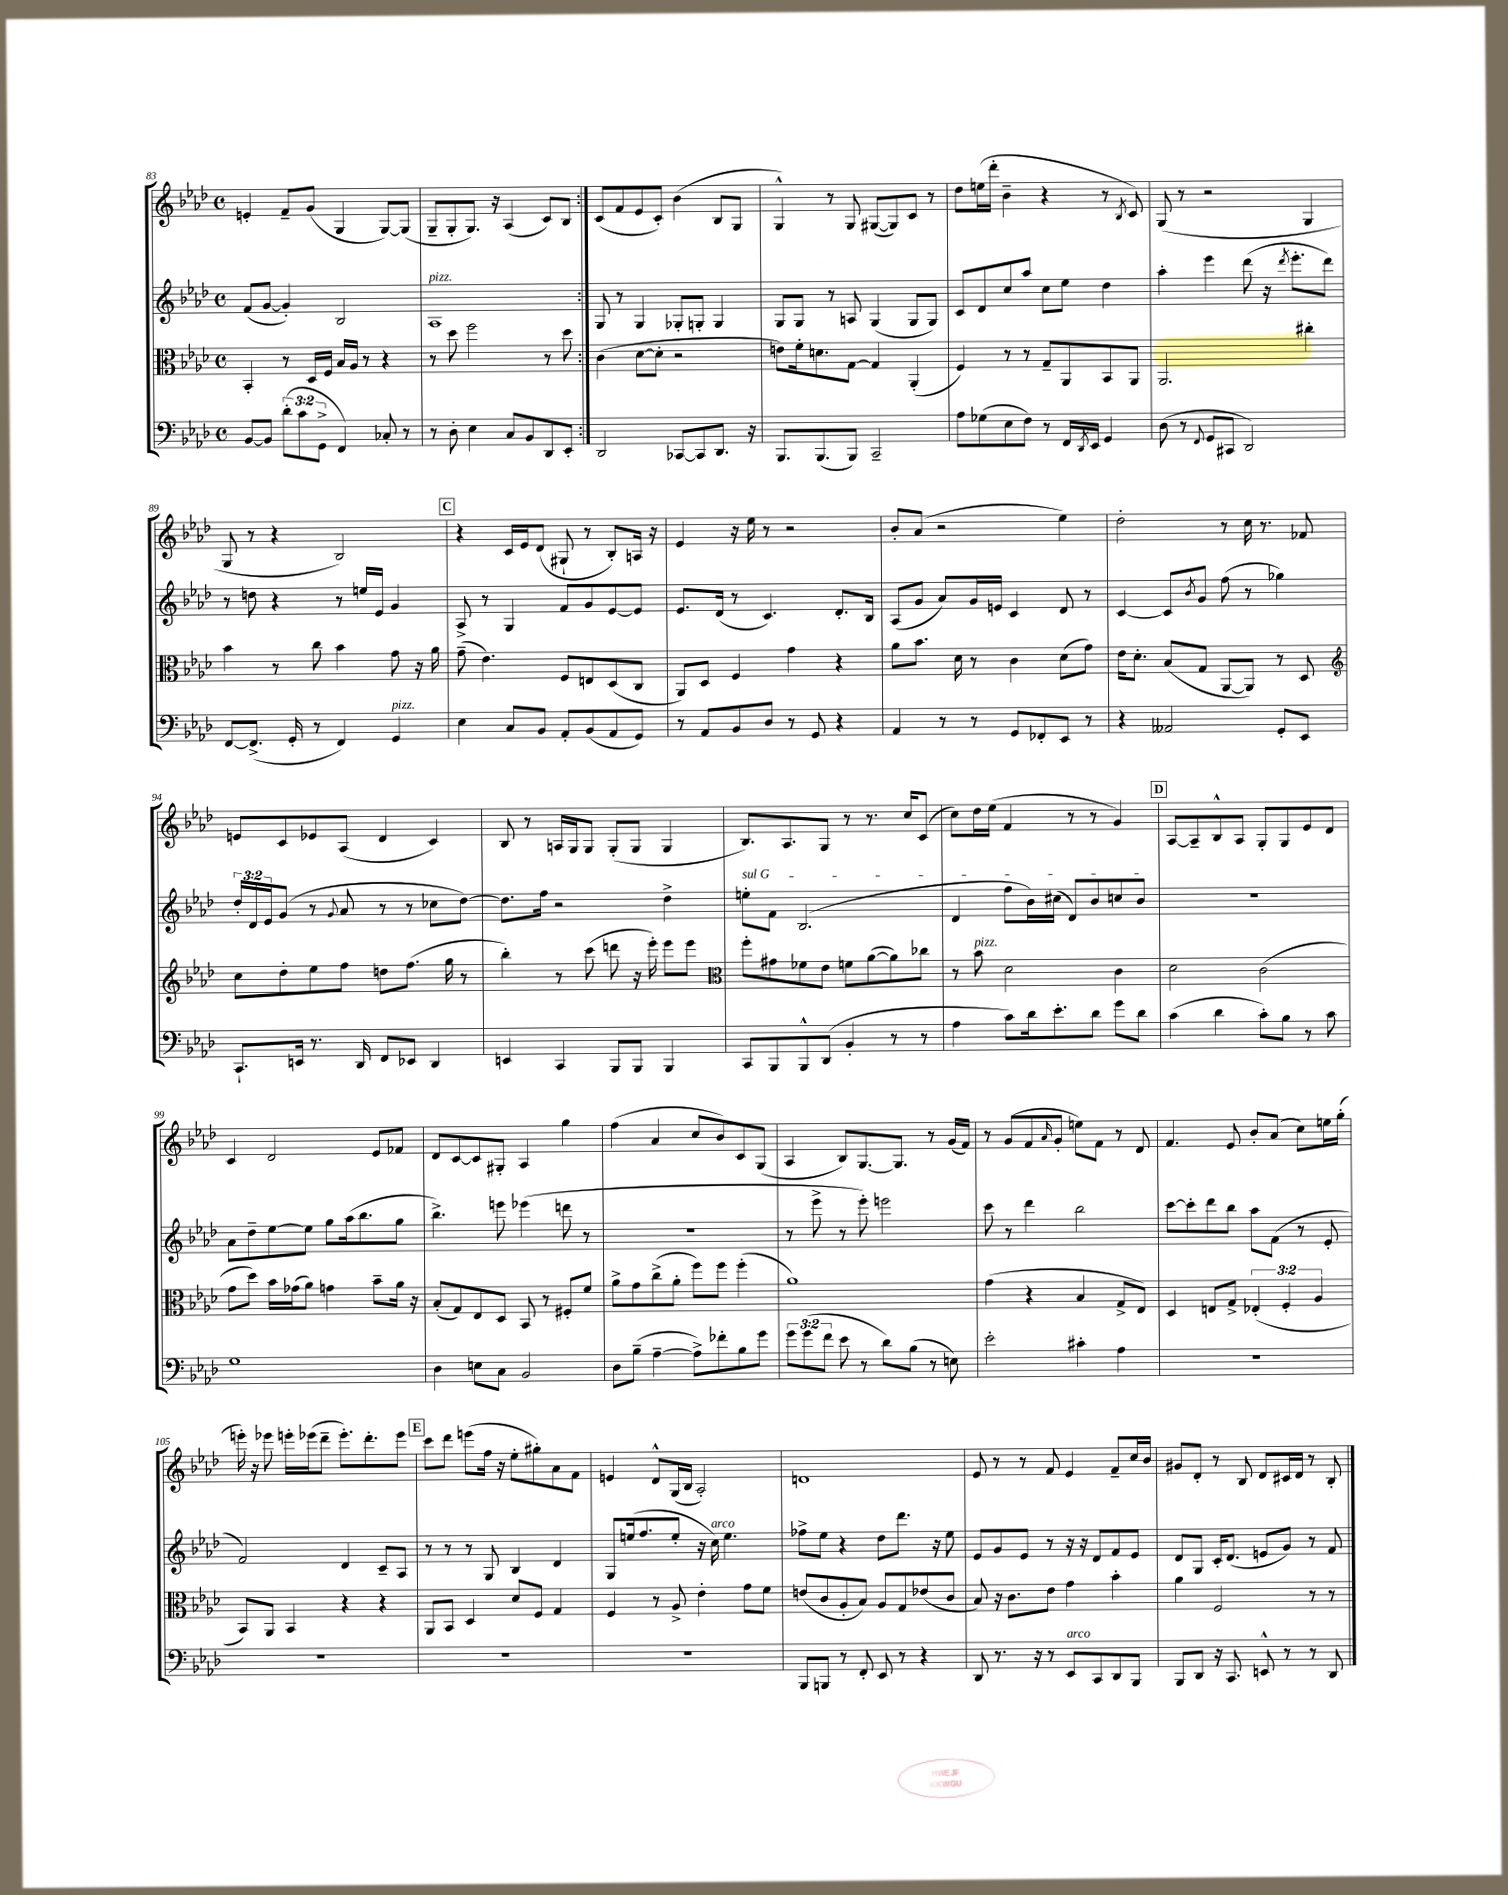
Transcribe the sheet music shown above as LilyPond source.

<<
\new StaffGroup <<
\new Staff = "s0" {
    \clef treble \key aes \major \defaultTimeSignature \time 4/4
    \repeat volta 2 { e'4-. f'8-- g'8( g4 g8~) g8( |
    g8-- g8-. g8.) r16 aes4( c'8) bes8 | }
    c'8( f'8 ees'8 c'8-.) bes'4( bes8 g8 |
    g4-^) r8 g8 gis8~( gis8) c'8 r8 |
    des''8 e''16( des'''16-. bes'4-- r4 r8 \acciaccatura { bes8 } c'8) |
    g8( r8 r2 g4 |
    g8 r8 r4 bes2) |
    \mark \markup { \box "C" } r4 c'16 ees'16 des'8( gis8-! r8 bes8-.) a16 r16 |
    ees'4 r16 ees''16 r8 r2 |
    bes'8-. aes'8( r2 ees''4) |
    des''2-. r8 c''16 r8. fes'8 |
    e'8 c'8 ees'8 aes8( des'4 c'4) |
    bes8 r8 a16 g16 g8 g8-.( g8 g4 |
    bes8.) aes8. g8 r8 r8. c''16 c'8( |
    c''8) des''16 ees''16( f'4 r8 r8 g'4) |
    \mark \markup { \box "D" } aes8~ aes8-- bes8-^ aes8 g8-. g8 ees'8 des'8 |
    c'4 des'2 ees'8 fes'8 |
    des'8 c'8~ c'8 gis8-. aes4 g''4 |
    f''4( aes'4 c''8 bes'8) c'8 g8( |
    aes4 bes8) g8.~ g8. r8 g'16( f'16) |
    r8 g'8( f'8 \grace { aes'16 } g'8-. e''8) f'8 r8 des'8 |
    f'4. ees'8 bes'8-. aes'8( c''8) e''16 g''16-.( |
    e'''16-.) r16 ees'''8 e'''16-. ees'''16( des'''8-- ees'''8.-.) des'''8.-. ees'''8 |
    \mark \markup { \box "E" } c'''8 des'''8 e'''8( f''16 r16 ees''8-. gis''8-.) aes'8 f'8 |
    e'4 des'8-^ g16( bes16 aes2-.) |
    d'1 |
    ees'8 r8 r8 f'8 ees'4 f'8-- c''16 bes'16 |
    gis'8 des'8-. r8 bes8 des'8 cis'16 des'16 r8 bes8-. \bar "|." |
}
\new Staff = "s1" {
    \clef treble \key aes \major \defaultTimeSignature \time 4/4 \override Staff.TupletNumber.text = #tuplet-number::calc-fraction-text
    \repeat volta 2 { f'8( g'8~ g'4-.) bes2 |
    aes1^\markup { \italic "pizz." } | }
    g8 r8 g4 ges8-. g8-. g4 |
    g8 g8 r8 a8 g4( g8 g8) |
    c'8 des'8 c''8 aes''8 c''8 ees''8 des''4 |
    aes''4-. ees'''4 des'''8( r16 \acciaccatura { des'''8 } ees'''8.-. des'''8) |
    r8 d''8 r4 r8 e''16 ees'16 g'4 |
    \mark \markup { \box "C" } aes8-> r8 g4 f'8 g'8 ees'8~ ees'8 |
    ees'8. des'16( r8 c'4.) des'8.-. bes16 |
    aes8( g'8 aes'8) g'16 e'16 c'4 des'8 r8 |
    c'4~ c'8 \acciaccatura { bes'8 } g'8 f''8( r8 ges''4) |
    \tuplet 3/2 { des''16-. des'16 ees'16 } g'8( r8 \appoggiatura { g'8 } aes'8 r8 r8 ces''8 des''8~) |
    des''8. f''16 r2 des''4-> |
    \once \override TextSpanner.bound-details.left.text = \markup { \italic "sul G" } e''8-.\startTextSpan f'8 bes2.( |
    des'4 f''8 bes'16) cis''16( des'8) bes'8 c''8 bes'8\stopTextSpan |
    \mark \markup { \box "D" } R1 |
    aes'8 des''8-- ees''8~ ees''8 g''8 aes''16( bes''8. g''8 |
    bes''4.->) e'''8 ees'''4( d'''8 r8 |
    R1 |
    r8 ees'''8-> r8 ees'''8-.) e'''2 |
    c'''8 r8 des'''4 bes''2 |
    c'''8~ c'''8-. des'''8 bes''8 aes''8 f'8( r8 ees'8-. |
    f'2) des'4 c'8-- aes8 |
    \mark \markup { \box "E" } r8 r8 r8 g8 bes4 des'4 |
    g8 e''16( f''8. e''8-. r16 c''16^\markup { \italic "arco" }) e''4. |
    fes''8-> ees''8 r4 des''8 des'''8. r16 ees''8 |
    ees'8 g'8 ees'8 r8 r16 r16 des'8 f'8 ees'8 |
    des'8 g8 c'16-. des'8.( e'8 g'8) r8 f'8 \bar "|." |
}
\new Staff = "s2" {
    \clef alto \key aes \major \defaultTimeSignature \time 4/4 \override Staff.TupletNumber.text = #tuplet-number::calc-fraction-text
    \repeat volta 2 { bes,4-. r8 des16 f16 bes16 aes16 r8 r4 |
    r8 des''8 f''2 r8 des''8 | }
    c'4( des'8~ des'8-. r2 |
    e'8) f'16-. d'8. g8~ g4 aes,4-.( |
    f4) r8 r8 g8-- aes,8 bes,8 aes,8 |
    aes,2. cis''4-. |
    bes'4 r8 c''8 bes'4 g'8 r16 aes'16 |
    \mark \markup { \box "C" } g'8--( ees'4.) f8 e8 des8( c8 |
    aes,8) des8 f4 g'4 r4 |
    aes'8 bes'8. des'16 r8 c'4 des'8( g'8) |
    ees'16 des'8.-. bes8( g8 aes,8~ aes,8) r8 des8 |
    \clef treble c''8 des''8-. ees''8 f''8 d''8 f''8.( g''16 r8 |
    bes''4-.) r8 c'''8( d'''8 r16 ees'''16-.) ees'''8 ees'''8 |
    \clef alto f''8-. gis'8 fes'8 ees'8 f'8 aes'8~( aes'8) ces''8 |
    r8 bes'8^\markup { \italic "pizz." } des'2 c'4 |
    \mark \markup { \box "D" } des'2 c'2( |
    g'8 des''8) bes'16 ges'16( aes'8) g'4 bes'8-- aes'16 r16 |
    bes8-.( g8) ees8 des8 bes,8 r8 fis8-. f'8 |
    aes'8-> g'8 c''8->( aes'8-. f''8) f''8 f''4-.( |
    aes'1) |
    g'4( r4 bes4 g8-> ees8) |
    des4 e8 g8-> \tuplet 3/2 { ees4-.( f4-. aes4 } |
    bes,8) aes,8 bes,4 r4 r4 |
    \mark \markup { \box "E" } aes,8 bes,8 des4 des'8 f8 g4 |
    f4 r8 aes8-> ees'4-. g'8 f'8 |
    e'8( c'8 aes8-. bes8) aes8 g8 ees'8( c'8 |
    bes8) r16 c'8. ees'8 g'4 bes'4-. |
    aes'4 f2 r8 r8 \bar "|." |
}
\new Staff = "s3" {
    \clef bass \key aes \major \defaultTimeSignature \time 4/4 \override Staff.TupletNumber.text = #tuplet-number::calc-fraction-text
    \repeat volta 2 { bes,8~ bes,8 \tuplet 3/2 { des'8-.( c'8 g,8-> } f,4) ces8-. r8 |
    r8 des8-. ees4 c8 bes,8 des,8 ees,8-. | }
    des,2 ces,8~ ces,8 des,8. r16 |
    bes,,8. bes,,8.( bes,,8) c,2-- |
    aes8 ges8( ees8 f8) r8 f,16 \acciaccatura { des,8 } ees,16 g,4 |
    des8( r8 \appoggiatura { f,8 } g,8 cis,8 des,2) |
    f,8~ f,8.->( g,16-. r8 f,4) g,4^\markup { \italic "pizz." } |
    \mark \markup { \box "C" } ees4 c8 bes,8 aes,8-. bes,8( aes,8 g,8) |
    r8 aes,8 bes,8 des8 r8 g,8 r4 |
    aes,4 r8 r8 g,8 fes,8-. ees,8 r8 |
    r4 aeses,2 g,8-. ees,8 |
    c,8.-! e,16 r8. des,16 f,8 ees,8 des,4 |
    e,4 c,4 bes,,8 bes,,8 bes,,4 |
    c,8 bes,,8 bes,,8-^ des,8( bes,4-. r8 r8 |
    aes4 c'8) des'16 ees'8.-. des'8 g'8 des'8 |
    \mark \markup { \box "D" } c'4( des'4 c'8-.) bes8 r8 c'8 |
    g1 |
    des4 e8 c8 bes,2 |
    des8 bes8--( aes4~-- aes8->) fes'8-. bes8 g'8 |
    \tuplet 3/2 { g'8 g'8( f'8 } ees'8 r8 des'8) bes8( r8 e8) |
    ees'2-. cis'4-. aes4 |
    R1 |
    R1 |
    \mark \markup { \box "E" } R1 |
    R1 |
    bes,,8 b,,8 r8 f,8-. ees,8 r8 r4 |
    des,8 r8. r16 r8 ees,8^\markup { \italic "arco" } c,8 des,8 bes,,8 |
    bes,,8 des,8 r16 c,8. e,8-^ r8 r8 des,8 \bar "|." |
}
>>
>>
\layout { \context { \Score currentBarNumber = #83 } }
